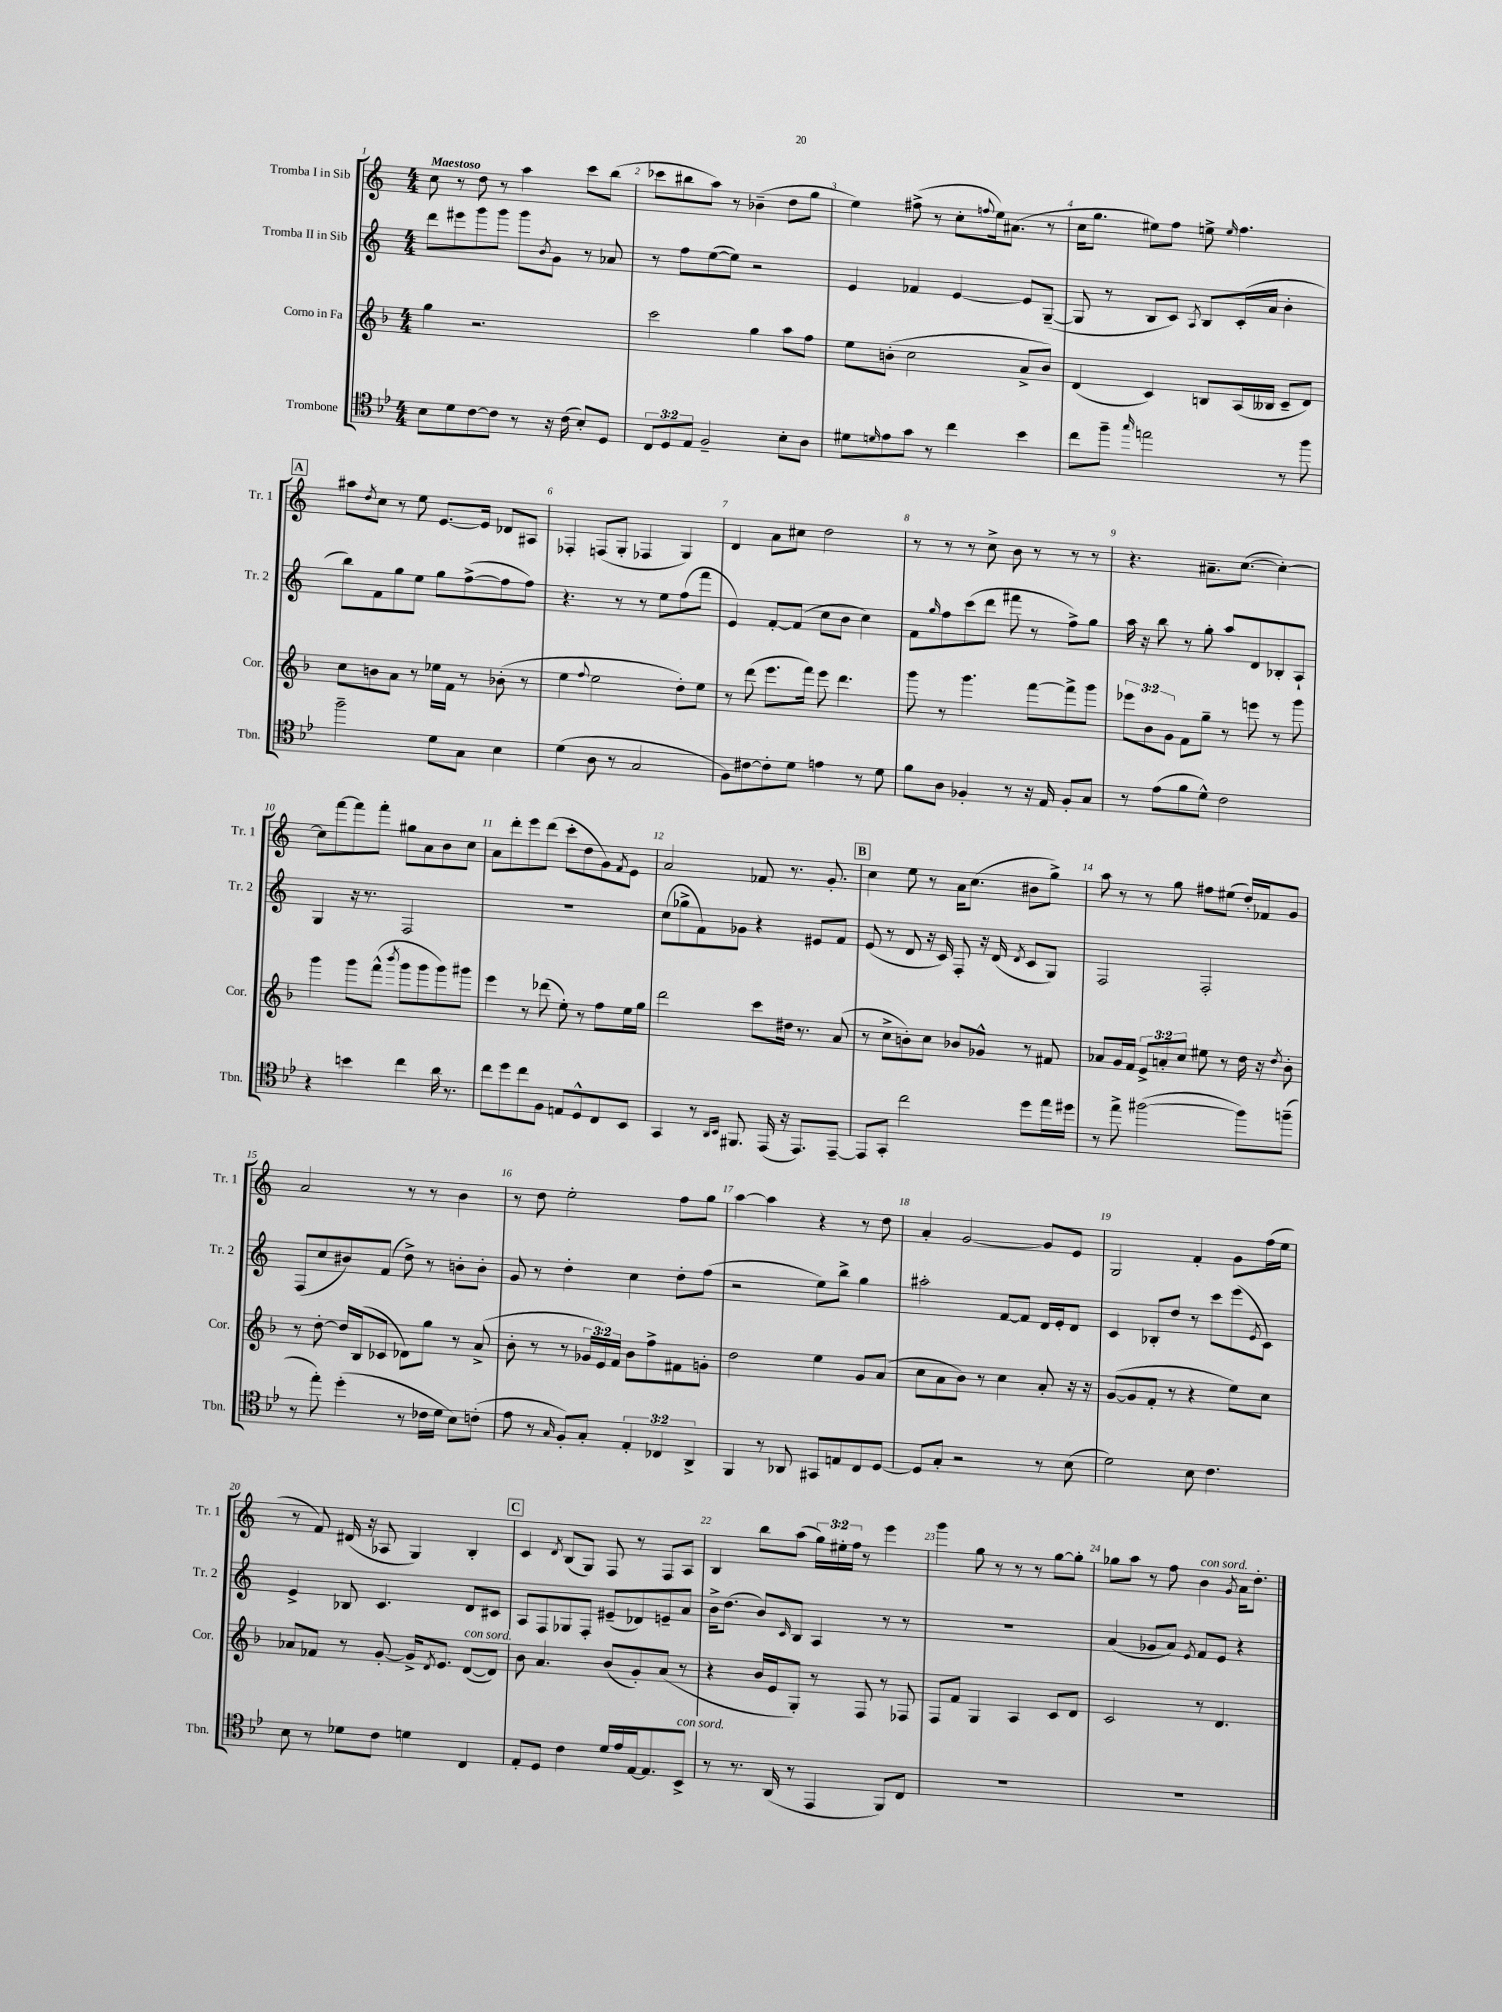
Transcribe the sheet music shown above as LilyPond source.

<<
\new StaffGroup <<
\new Staff = "s0" \with { instrumentName = "Tromba I in Sib" shortInstrumentName = "Tr. 1" } {
    \clef treble \key c \major \numericTimeSignature \time 4/4 \override Staff.TupletNumber.text = #tuplet-number::calc-fraction-text \tempo "Maestoso"
    c''8 r8 d''8 r8 a''4 c'''8 b''8( |
    ces'''8 bis''8 a''8) r8 bes'4--( d''8 g''8 |
    e''4) fis''8->( r8 c''8-. \appoggiatura { f''8 } e''16) ais'8.( r8 |
    c''16 g''8. eis''8) f''8 e''8-> \grace { e''16 } f''4. |
    \mark \markup { \box "A" } ais''8 \acciaccatura { d''8 } c''8 r8 e''8 e'8.~ e'16 des'8 ais8 |
    fes4-. f8( g8-. fes4 g4) |
    d'4 a'8 cis''8 d''2 |
    r8 r8 r8 c''8-> b'8 r8 r8 r8 |
    r4. ais'8.-- c''8.~( c''4~-.) |
    c''8 f'''8~ f'''8 f'''8-. gis''8 a'8 b'8 c''8 |
    a'8 d'''8-. e'''8 d'''8( c'''8-. d''8 g'8) \acciaccatura { f'8 } e'8 |
    a'2 fes'8 r8. g'8.-. |
    \mark \markup { \box "B" } c''4 e''8 r8 a'16 c''8.( bis'8 g''8->) |
    a''8 r8 r8 g''8 fis''8 eis''8( d''16-.) fes'16 g'8 |
    a'2 r8 r8 b'4 |
    r8 d''8 e''2-. f''8 g''8 |
    a''4~ a''4 r4 r8 d''8 |
    a'4-. g'2~ g'8 e'8 |
    g2 f'4-. g'8 f''16( e''16 |
    r8 f'8) dis'16( r16 aes8 g4) b4-. |
    \mark \markup { \box "C" } c'4 \acciaccatura { d'8 } b8( g8) f8 r8 f8 a8 |
    b4 b''8 a''8( \tuplet 3/2 { g''16) eis''16-. f''16 } r8 e'''4 |
    g'''4 g''8 r8 r8 r8 g''8~ g''8-. |
    ges''8 a''8 r8 f''8 b'4^\markup { \italic "con sord." } \acciaccatura { g'8 } a'16 d''8.-. \bar "|." |
}
\new Staff = "s1" \with { instrumentName = "Tromba II in Sib" shortInstrumentName = "Tr. 2" } {
    \clef treble \key c \major \numericTimeSignature \time 4/4
    d'''8 eis'''8 g'''8 g'''8 g'''8 \acciaccatura { b'8 } g'8 r8 aes'8 |
    r8 f''8 e''8~( e''8) r2 |
    e'4 fes'4 e'4~ e'8 g8~--( |
    g8 r8 b8 c'8) \acciaccatura { a8 } b8 c'16-.( a'16 b'4-. |
    \mark \markup { \box "A" } b''8) f'8 g''8 e''8 g''8 f''8~->( f''8 f''8) |
    r4. r8 r8 e''8 f''8( f'''8 |
    e'4) f'8~-. f'8( c''8 b'8 c''4) |
    f'8 \grace { g''16 } f''8 c'''8( d'''8 fis'''8 r8 f''8->) g''8 |
    a''16 r16 b''8 r8 g''8-. a''8 d'8 bes8-. a8-! |
    g4 r16 r8. f2 |
    R1 |
    c''8( ges''8-> f'8) ges'8 r4 eis'8 f'8 |
    \mark \markup { \box "B" } e'8( r8 d'8 r16 c'16) f8-. r16 d'16( \acciaccatura { d'8 } c'8 g8) |
    f2 f2-. |
    f8( c''8 bis'8) f'8( d''8->) r8 b'8-. b'8-. |
    g'8 r8 d''4-. c''4 d''8-. f''8( |
    r2 e''8) b''8-> g''4 |
    ais''2-. f'8~ f'8 d'16 e'16-. d'8 |
    c'4 bes8-. d''8 r8 c'''8 e'''8( \acciaccatura { e'8 } c'8) |
    e'4-> bes8 c'4. d'8 cis'8 |
    \mark \markup { \box "C" } a8 f8 ges8 f8-. eis'8--( des'8) e'8-- a'8 |
    b'16-> d''8.( b'8) \grace { c'16 } b8 a4 r8 r8 |
    R1 |
    a'4( ges'8 a'8) \acciaccatura { e'8 } f'8 e'8 r4 \bar "|." |
}
\new Staff = "s2" \with { instrumentName = "Corno in Fa" shortInstrumentName = "Cor." } {
    \clef treble \key f \major \numericTimeSignature \time 4/4 \override Staff.TupletNumber.text = #tuplet-number::calc-fraction-text
    g''4 r2. |
    c'''2 g''4 a''8 f''8 |
    e''8 b'8-.( c''2 a'8-> b'8) |
    d'4( c'4) b8 a16( beses16 c'8-- d'8) |
    \mark \markup { \box "A" } c''8 b'8 a'8 r8 ees''16 f'16 r8 bes'8-.( r8 |
    e''4 \appoggiatura { f''8 } e''2 d''8-.) e''8 |
    r8 d'''8( e'''8. f'''16) e'''8 d'''4. |
    g'''8 r8 g'''4. f'''8~ f'''8-> g'''8 |
    \tuplet 3/2 { ees'''8 bes'8 g'8 } f'8 g''8-- r8 e'''8 r8 g'''8 |
    g'''4 g'''8 f'''8-^( \acciaccatura { bes'''8 } g'''8 g'''8 g'''8) gis'''8 |
    e'''4 r8 des'''8( e''8-.) r8 f''8 e''16 g''16 |
    d'''2 c'''8 dis''16 r8. a'8( |
    \mark \markup { \box "B" } r8 c''8-> b'8-.) c''8 bes'8 ges'8-^ r8 fis'8 |
    aes'8 g'16 f'16 \tuplet 3/2 { e'8-> a'8-. c''8 } eis''8 r8 d''16 r16 \acciaccatura { d''8 } bes'8-. |
    r8 d''8~-. d''16 bes16( ces'8 des'8) g''8 r8 a'8->( |
    bes'8-. r8 r8 \tuplet 3/2 { ges'16 e'16) f'16 } bes'8 f''8-> fis'8 g'8-. |
    d''2 e''4 g'8 a'8( |
    c''8 a'8 bes'8) r8 c''4 a'8-. r16 r16 |
    g'8~( g'8 f'8-. r8 r4 e''8) c''8 |
    aes'8 fes'8 r8 g'8~-. g'16-> \acciaccatura { d'8 } e'8. d'8~^\markup { \italic "con sord." }( d'8) |
    \mark \markup { \box "C" } bes'8 a'4. bes'8( g'8-.) a'8( r8 |
    r4 bes'16 e'16 g8-.) r8 f8 r8 fes8 |
    f8 f'8 g4 a4 c'8 d'8 |
    c'2 r8 d'4. \bar "|." |
}
\new Staff = "s3" \with { instrumentName = "Trombone" shortInstrumentName = "Tbn." } {
    \clef tenor \key bes \major \numericTimeSignature \time 4/4 \override Staff.TupletNumber.text = #tuplet-number::calc-fraction-text
    bes8 d'8 c'8~ c'8 r8 r16 c'16( bes8-.) d8 |
    \tuplet 3/2 { c8 d8 ees8 } f2-- bes8-. a8 |
    dis'8 \grace { d'16 } ees'8 g'8 r8 c''4 bes'4 |
    c''8 f''8-- \grace { g''16 } e''2 r8 f''8 |
    \mark \markup { \box "A" } f''2-- d'8 g8 bes4 |
    d'4( a8 r8 g2 |
    f8) cis'8~ cis'8-. d'8 e'4 r8 d'8 |
    f'8 a8 fes4-. r8 r16 ees16 fes8-. g8 |
    r8 ees'8( f'8 d'8-^) c'2 |
    r4 b'4 c''4 a'16 r8. |
    c''8 d''8 c''8 f8 e8 d8-^ c8 bes,8 |
    g,4 r8 \grace { a,16 bes,16 } fis,8. ees,16( r16 ees,8.) ees,8~-- |
    \mark \markup { \box "B" } ees,8 g,8-. c''2 d''8 ees''16 dis''16 |
    r8 ees''8-> fis''2~( fis''8) f''8--( |
    r8 ees''8-.) d''4-.( r8 ces'16 d'16 bes8) c'8-.( |
    ees'8 r8 \grace { g16 } f8-.) g8-. \tuplet 3/2 { ees4-. ces4 a,4-> } |
    f,4 r8 aes,8 gis,8 e8 c8 d8~ |
    d8 g8-. r2 r8 bes8( |
    d'2) bes8 c'4. |
    bes8 r8 des'8 c'8 d'4 c4 |
    \mark \markup { \box "C" } ees8-. d8 c'4 d'16 ees'16 ees16~ ees8. bes,8->^\markup { \italic "con sord." } |
    r8 r8. a,16( r8 ees,4 f,8) c8 |
    R1 |
    R1 \bar "|." |
}
>>
>>
\layout { \context { \Score \override BarNumber.break-visibility = ##(#f #t #t) barNumberVisibility = #all-bar-numbers-visible } }
